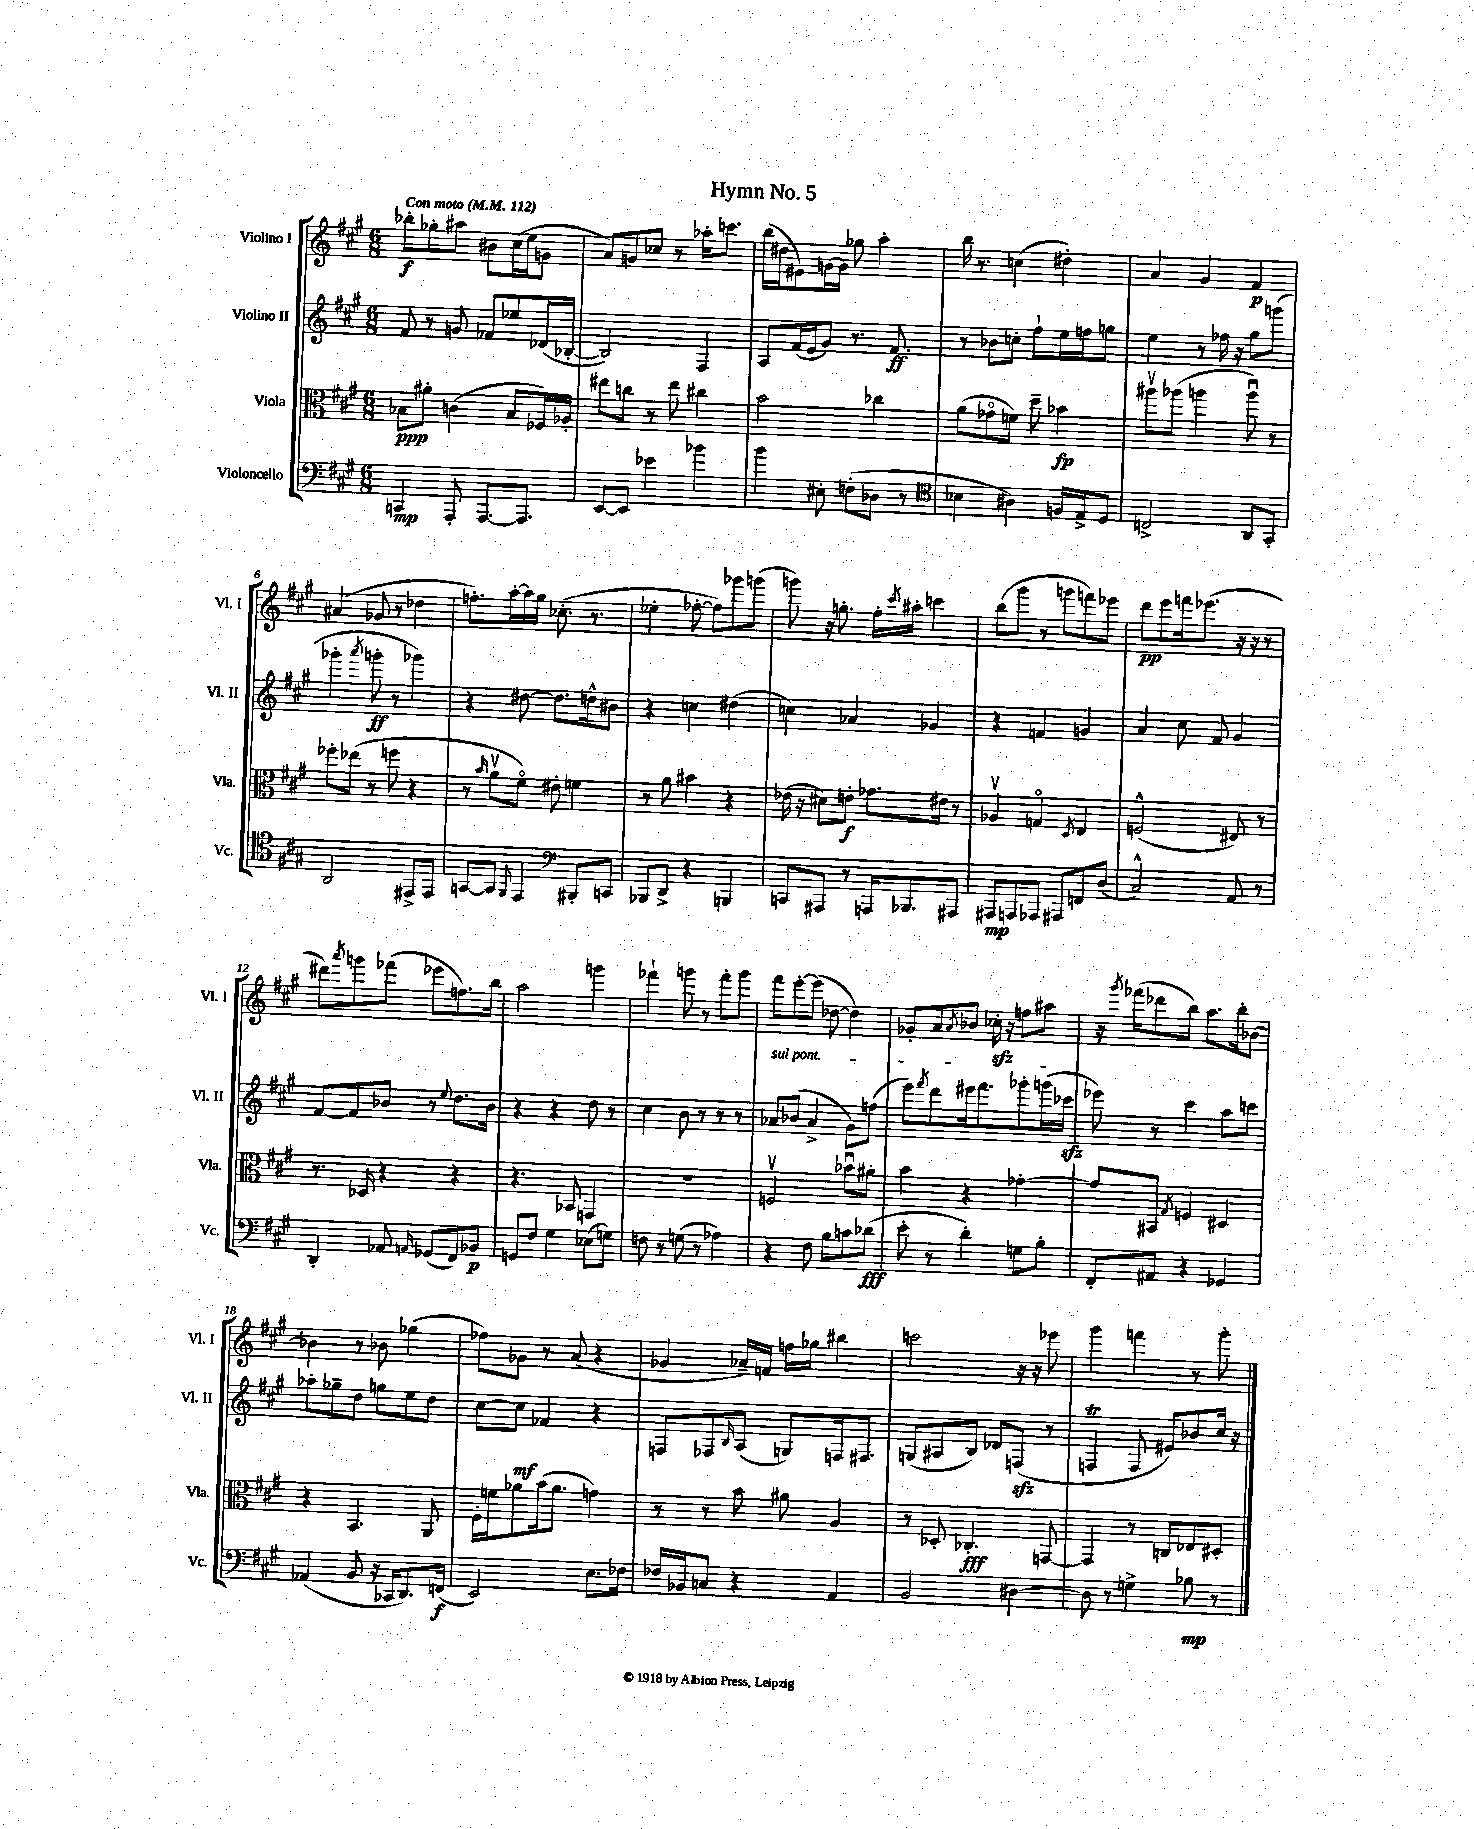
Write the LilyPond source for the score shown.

\header { title = "Hymn No. 5" }
<<
\new StaffGroup <<
\new Staff = "s0" \with { instrumentName = "Violino I" shortInstrumentName = "Vl. I" } {
    \clef treble \key a \major \numericTimeSignature \time 6/8 \tempo "Con moto" 4 = 112
    bes''8-.\f ges''8-. ais''8 bis'8 cis''16( e''16 g'8 |
    a'8) g'8 ces''8 r8 aes''16-. c'''8. |
    b''16( dis''16 eis'8) g'16~ g'16 ges''8 a''4-. |
    b''16 r8. c''4( dis''4-.) |
    a'4 gis'4 fis'4\p |
    ais'4( ges'8 r8 des''4 |
    f''8.-.) a''16~-. a''16 gis''16 ces''8.-.( r8. |
    ees''4-. fes''8~-. fes''8) ges'''8 g'''8( |
    g'''8) r16 g''8.-. fis''16-. \acciaccatura { cis'''8 } ais''16-. c'''4 |
    b''8( gis'''8 r8 g'''8 f'''8) ees'''8 |
    d'''8\pp e'''8 f'''16 ees'''8.( r16 r16 r8 |
    dis'''8) \acciaccatura { a'''8 } g'''8 fes'''8( ees'''8 f''8.) b''16 |
    a''2 g'''4 |
    fes'''4-! g'''8 r8 fes'''8-. g'''8 |
    fis'''8 e'''8~-. e'''8( des''8~ des''4) |
    ges'8-. a'8 \acciaccatura { a'8 } bes'8 ces''16-.\sfz r16 f''8 ais''8 |
    r16 \acciaccatura { gis'''8 } fes'''16( des'''8 b''8) a''8. b''16-. bes'8~ |
    bes'4 r8 bes'8 ges''4( |
    fes''8) ges'8 r8 a'8( r4 |
    ges'4 aes'16--) f'16 f''16 ges''16 bis''4 |
    c'''2 r16 r16 ees'''8 |
    gis'''4 f'''4 r8 gis'''8-. \bar "|." |
}
\new Staff = "s1" \with { instrumentName = "Violino II" shortInstrumentName = "Vl. II" } {
    \clef treble \key a \major \numericTimeSignature \time 6/8
    fis'8 r8 g'8 fes'8 ees''8 des'16( bes16~-. |
    bes2) fis4 |
    a8 fis'16( e'16 gis'8) r8. fis'8.\ff |
    r8 bes'8 c''8-. fis''8-! e''16 f''16 g''8 |
    e''4 r8 fes''16 r16 gis''8 g'''8( |
    ges'''4-. \acciaccatura { a'''8 } g'''8-.\ff r8 ges'''4) |
    r4 dis''8~ dis''8. d''16-^ bis'8 |
    r4 c''4 dis''4( |
    c''4) aes'4 ges'4 |
    r4 f'4 g'4 |
    a'4 cis''8 fis'8 gis'4 |
    fis'8~ fis'8 bes'8 r8 \appoggiatura { e''8 } d''8. bes'16 |
    r4 r4 d''8 r8 |
    cis''4 b'8 r8 r8 r8 |
    \once \override TextSpanner.bound-details.left.text = \markup { \italic "sul pont." } aes'8\startTextSpan bes'8( aes'4-> gis'8) f''8( |
    e'''8) \acciaccatura { fis'''8 } d'''8 eis'''16 fis'''8. ges'''8-. g'''16( ces'''16\sfz\stopTextSpan |
    ees'''8) r8 cis'''4 a''8 c'''8 |
    aes''8-. ges''8-- d''8 g''8 e''8 d''8 |
    cis''8~ cis''8\mf fes'4 r4 |
    f8 fes8 \grace { b16 } a8( g8) f16 fis8. |
    g8( ais8 b8) des'8 f8\sfz( r8 |
    f4\trill f8 eis'8) bes'8 cis''16 r16 \bar "|." |
}
\new Staff = "s2" \with { instrumentName = "Viola" shortInstrumentName = "Vla." } {
    \clef alto \key a \major \numericTimeSignature \time 6/8
    bes8\ppp ais'8-. c'4( bes8 fes16) aes16-. |
    eis''8 c''8 r8 eis''8 cis''4 |
    b'2 ces''4 |
    a'8( ges'8\flageolet f'8) d''8-- bes'4\fp |
    ais''8\upbow aes''8( a''4 a''8\downbow) r8 |
    fes''8-. ees''8( r8 f''8 r4 |
    r8 \grace { b'16 } a'8\upbow fis'8\flageolet) eis'8-. f'4 |
    r8 a'8 bis'4 r4 |
    ees'16( r16 dis'8) e'8-.\f ges'8. eis'16 r8 |
    aes4\upbow g4\flageolet \acciaccatura { d8 } e4 |
    f2-^( eis8) r8 |
    r8. des16 r4 r4 |
    r4. bes,8 g,4 |
    R2. |
    f2\upbow bes'8\downbow ais'8-. |
    b'4 r4 ges'4~-. |
    ges'8 bis,8 \acciaccatura { gis8 } f4 dis4 |
    r4 b,4. a,8 |
    fis16-. f'16 aes'8 b'16( aes'8. g'4) |
    r8 r8 b'8 ais'8 a4 |
    r8 des8-. ces4.-.\fff g,8~ |
    g,4 r8 c8 ees8 dis8-. \bar "|." |
}
\new Staff = "s3" \with { instrumentName = "Violoncello" shortInstrumentName = "Vc." } {
    \clef bass \key a \major \numericTimeSignature \time 6/8
    c,4\mp a,,8-. a,,8.~ a,,8. |
    e,8~ e,8 ees'4 bes'4 |
    b'4 eis8-. f8-.( des8 r8 |
    \clef tenor bes4 ais4) f16 e16-> d8 |
    c2-> a,8 gis,8-. |
    a,2 eis,8-> eis,8 |
    g,8~ g,8 \appoggiatura { fis,8 } e,4 \clef bass bis,,8-. c,8 |
    bes,,8 d,8-> r4 b,,4 |
    c,8 ais,,8 r8 a,,16 bes,,8. ais,,8 |
    ais,,8\mp a,,8 aes,,8 ais,,8 f,8 d8( |
    cis2-^) a,8 r8 |
    d,4-. aes,8 \grace { a,16 } ges,8( fis,8) bes,8\p |
    g,8 fis8 gis4 ees8( g8) |
    f8 r8 g8( r8 aes4) |
    r4 fis8 b8 c'8 des'8\fff( |
    e'8-. r8 d'4-.) g8 b8-. |
    fis,8-. ais,8 r4 ges,4 |
    aes,4( b,8 r16 ces,16 d,8.) f,16\f( |
    e,2) e8. fes16 |
    fes16 bes,16 c8 r4 a,4 |
    b,2 dis4~ |
    dis8 r8 g4-> bes8\mp r8 \bar "|." |
}
>>
>>
